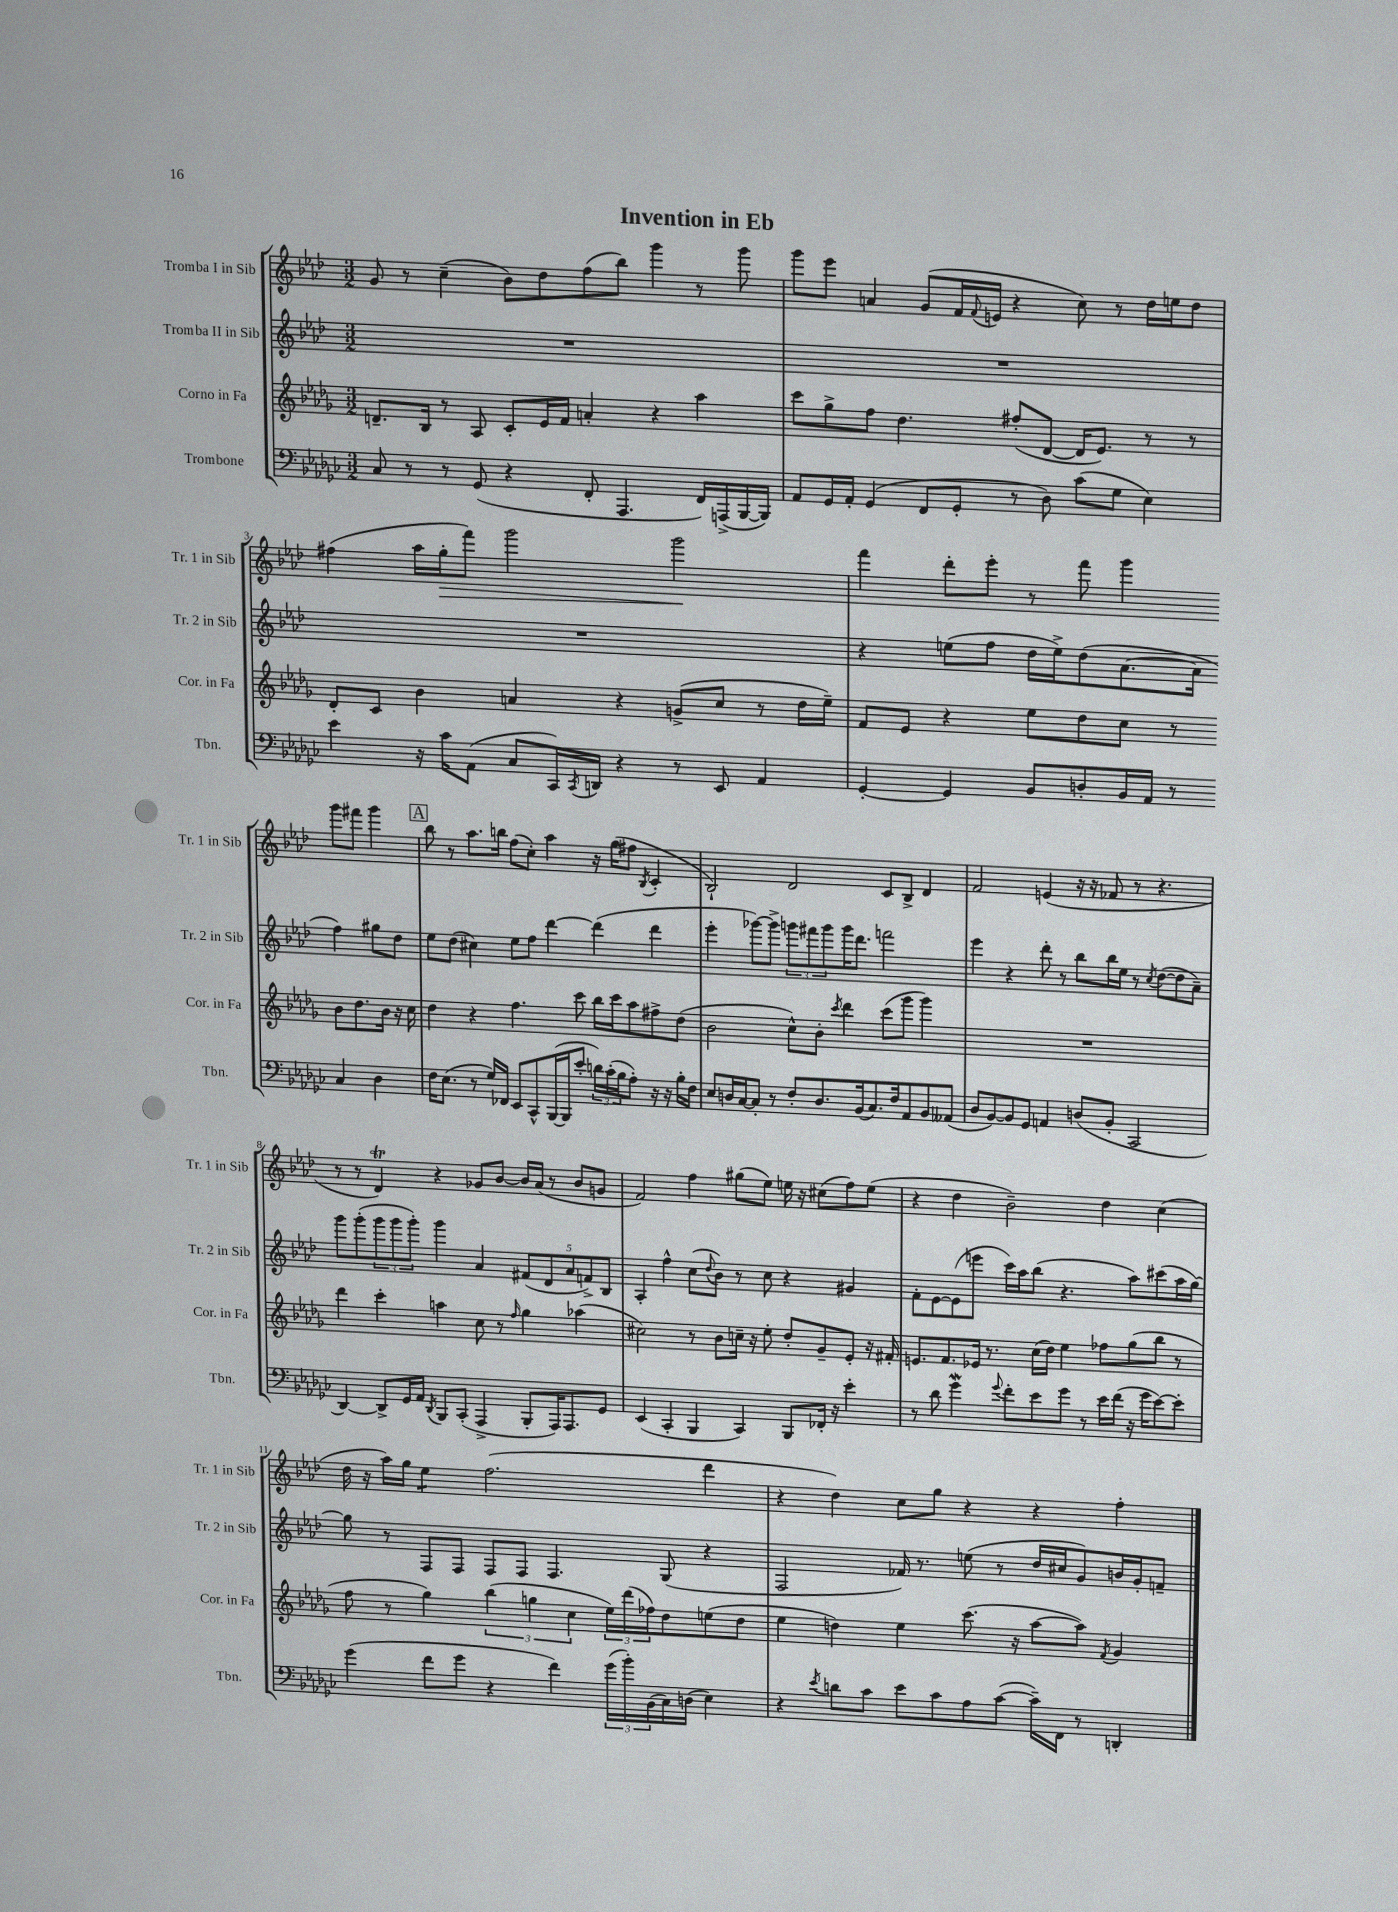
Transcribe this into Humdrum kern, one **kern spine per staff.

**kern	**kern	**kern	**kern
*staff4	*staff3	*staff2	*staff1
*clefF4	*clefG2	*clefG2	*clefG2
*k[b-e-a-d-g-c-]	*k[b-e-a-d-g-]	*k[b-e-a-d-]	*k[b-e-a-d-]
*M3/2	*M3/2	*M3/2	*M3/2
8C-	8.d~	1.r	8g
8r	.	.	8r
.	16B-	.	.
8r	8r	.	(4cc~
(8GG-	8A-	.	.
4r	8c'	.	8b-)
.	16e-	.	8dd-
.	16f	.	.
8FF'	4a'	.	(8ff
4.AAA-	.	.	8bb-)
.	4r	.	4ggg
16FF)	4aa-	.	8r
(16AAA^	.	.	.
[16BBB-	.	.	8ggg
16BBB-])	.	.	.
=	=	=	=
8AA-	8ccc	1.r	8ggg
16GG-	8gg-^	.	8eee-
16AA-'	.	.	.
(4GG-	8ff	.	4a
.	4.dd-	.	.
8FF	.	.	(8g
8GG-'	.	.	16f
.	.	.	8qqf
.	.	.	16e
8r	(8ff#'	.	4r
8D-)	[8d-	.	.
(8c-	16d-]	.	8cc)
.	8.e-)	.	.
8G-	.	.	8r
4E-)	8r	.	16dd-
.	.	.	16ee
.	8r	.	8dd-
=	=	=	=
4e-	8d-'	1.r	(4ff#
.	8c	.	.
16r	4b-	.	16aa-
16c-	.	.	16gg'
(8AA-	.	.	8fff)
8C-	4a	.	2ggg
16CC-)	.	.	.
8qCC-	.	.	.
16DD	.	.	.
4r	4r	.	.
8r	(8g^	.	2ggg
8EE-	8cc	.	.
4AA-	8r	.	.
.	16dd-	.	.
.	16ee-~)	.	.
=	=	=	=
[4GG-'	8f	4r	4fff
.	8e-	.	.
4GG-]	4r	(8ee	8ddd-'
.	.	8ff	8eee-'
8BB-	8ee-	16dd-	8r
.	.	16ee^)	.
8D'	8dd-	(8dd-	8fff
16BB-	8cc	[8.a-	4ggg
16AA-	.	.	.
8r	8r	.	.
.	.	16a-]	.
4C-	8b-	4ff)	8ggg
.	8.dd-	.	8fff#
4D	.	8gg#	4ggg
.	16b-	.	.
.	16r	8dd-	.
.	16cc	.	.
=	=	=	=
16F	4dd-	8ee-	8bb-
(8.E-	.	.	.
.	.	(8dd-	8r
8r	4r	4cc#)	8.aa-
16G-)	.	.	.
16FF-	.	.	16bb
8EE-	4.ff	8ee-	(8ff
8CC-^^	.	8ff	8cc')
([16BBB-	.	[4ddd-	4aa-
16BBB-]	.	.	.
8e-'	8ccc	.	.
24d)	16bb-	(4ddd-]	16r
(24c-'	.	.	.
.	16ccc	.	(16gg
24B-	.	.	.
8A-')	8aa-	.	8ff#
.	.	.	8qB-
16r	8ff#^	4ddd-	4c'
16r	.	.	.
16B-'	(8dd-	.	.
16F	.	.	.
=	=	=	=
8E-	2b-	4eee-'	2B-`)
16D	.	.	.
[16C-	.	.	.
8C-']	.	[8ggg-)	.
8r	.	8ggg-^]	.
8F'	8cc^^)	12ggg	2d-
.	.	12fff#	.
8.D	8b-'	.	.
.	.	12ggg	.
.	8qccc	.	.
.	4ddd-	16ggg	.
(16BB-	.	8.ddd-	.
8.C-)	.	.	.
.	(8ccc	2fff	8c
16F	.	.	.
8AA-	8ggg-	.	8B-^
8BB-	4ggg-)	.	4d-
(8AA--	.	.	.
=	=	=	=
8D-	1.r	4eee-	2f
[8BB-)	.	.	.
8BB-]	.	4r	.
8GG-	.	.	.
4AA	.	8ddd-'	(4e
.	.	8r	.
(8D	.	8bb-	16r
.	.	.	16r
8BB-'	.	16bb-	8f-
.	.	16ee-	.
2CC-	.	8r	8r
.	.	8qcc	.
.	.	([8dd-	4.r
.	.	8dd-]	.
.	.	8a-~)	.
=	=	=	=
[4DD-)	4ddd-	8ggg	8r
.	.	(8ggg'	8r
8DD-^]	4ccc'	12ggg	4d-)
.	.	12ggg	.
16GG-	.	.	.
.	.	12ggg')	.
16AA-	.	.	.
8qDD-	.	.	.
8BBB-	4aa	4ggg	4r
(8CC-'	.	.	.
4AAA-^	8cc	4a-	8g-
.	8r	.	[8b-
.	16qqff	.	.
8BBB-'	4gg-	(10f#	16b-]
.	.	.	(16a-
.	.	10d-	.
16AAA-)	.	.	8r
8.AAA-	.	.	.
.	.	10a-	.
.	(4aa-	.	8b-
.	.	10f^)	.
8GG-	.	.	8g
.	.	10B-	.
=	=	=	=
(4EE-	2cc#)	4A-'	2f)
4CC-'	.	4ff^^	.
4BBB-	8r	(8cc	4ff
.	.	8qqdd-	.
.	8b-	8b-)	.
4CC-)	16cc~	8r	(8gg#
.	16r	.	.
.	8ee-'	8cc	8ee-)
8BBB-	8dd-'	4r	16ee
.	.	.	16r
16FF-'	8g-~	.	(8cc#
16r	.	.	.
4e-'	8e-'	4g#	8ff)
.	16r	.	(8ee
.	16f#'	.	.
=	=	=	=
8r	8.e	8f'	4r
8d-	.	[8e-	.
.	8.f	.	.
4g-	.	(8e-]	4dd-
.	16e-	8eee	.
.	8.r	.	.
8qqg-	.	.	.
8f'	.	16ccc)	2b-~)
.	.	16aa-	.
8e-	(16cc	(8bb-	.
.	16dd-)	.	.
8g-	4ee-	4.r	.
8r	.	.	.
16e-	8ff-	.	4dd-
(16f	.	.	.
16r	(8gg-	8aa-)	.
16g-	.	.	.
[8e-)	8bb-	(8ccc#	(4cc
8e-']	8r	16aa-	.
.	.	[16gg)	.
=	=	=	=
(4g-	8ff	8gg]	16dd-
.	.	.	16r
.	8r	8r	16aa-)
.	.	.	16gg
8f	4gg-)	8F	4ee-
8g-	.	8F	.
4r	(6bb-	8F	(2.ff
.	.	8F	.
.	6gg	.	.
4f)	.	4.F	.
.	6cc	.	.
(24g-	24ee-)	.	.
24b-')	(24ddd-	.	.
(24BB-	24ff-)	.	.
16C-)	8dd-	(8G	.
(16D	.	.	.
4E-)	(8ee	4r	4ddd-
.	8dd-	.	.
=	=	=	=
4r	4ee-	2F	4r
8qe-	.	.	.
8d	4dd)	.	4dd-)
8c-	.	.	.
8e-	4ee-	16f-)	8cc
.	.	8.r	.
8c-	.	.	8gg
8A-	(8.ccc	(8ee	4r
([8c-	.	8r	.
.	16r	.	.
16c-~])	[8aa-	16dd-	4r
16FF	.	16cc#	.
8r	8aa-])	8g)	.
.	8qf	.	.
4DD'	4g-	16b	4ff'
.	.	16g'	.
.	.	8f~	.
==	==	==	==
*-	*-	*-	*-
